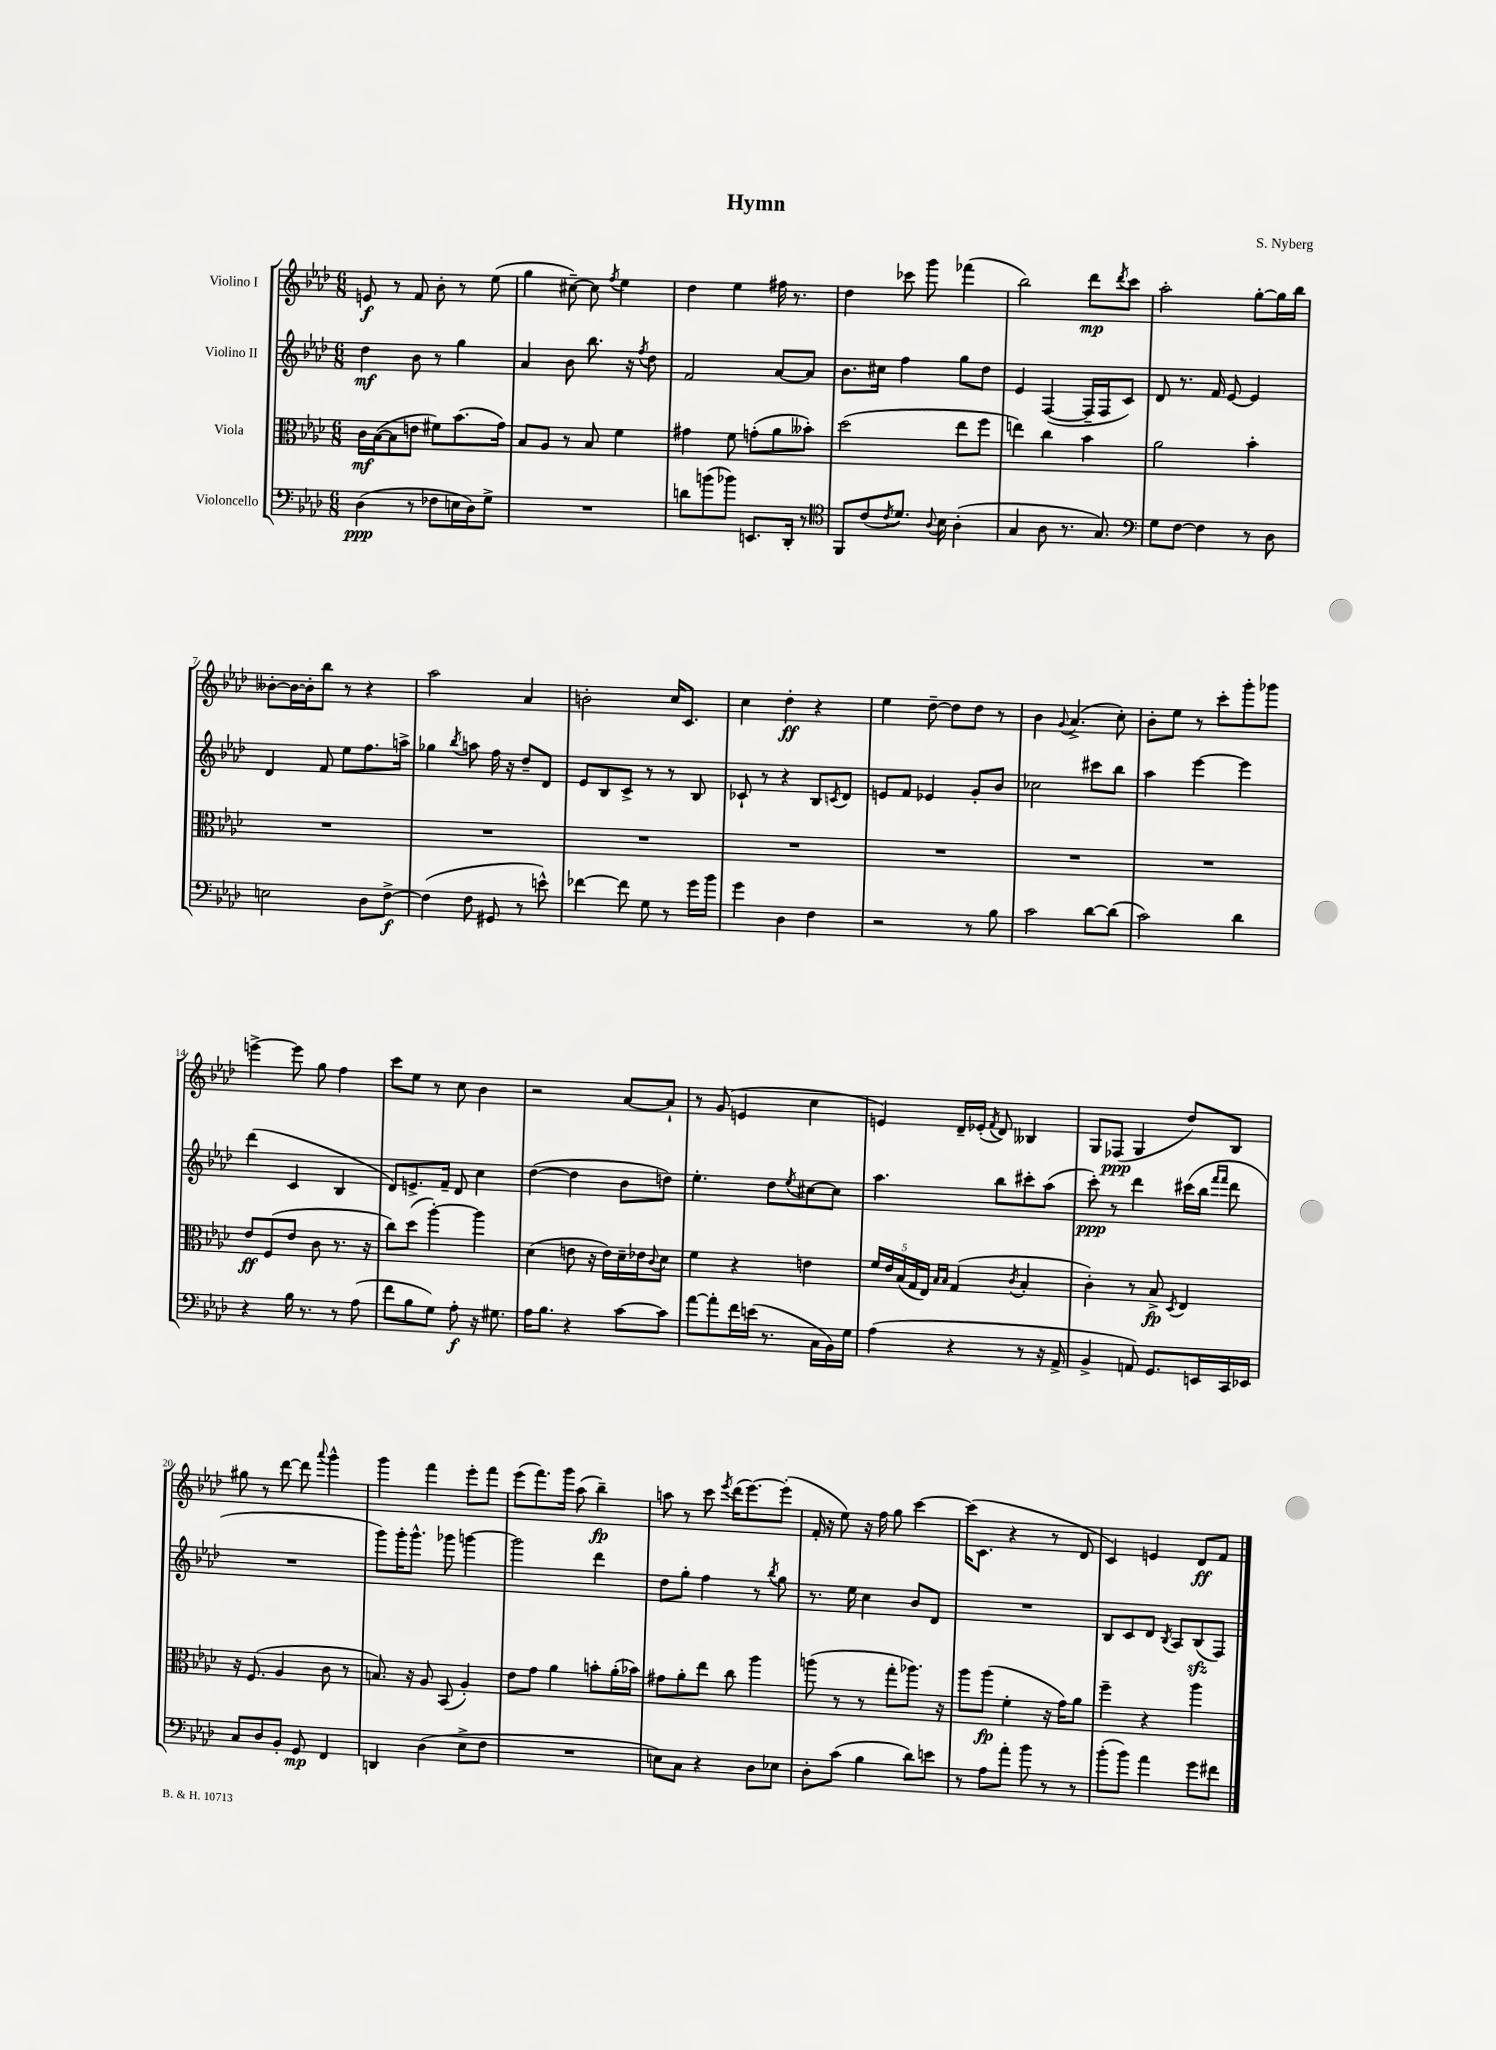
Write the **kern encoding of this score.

**kern	**kern	**kern	**kern
*staff4	*staff3	*staff2	*staff1
*clefF4	*clefC3	*clefG2	*clefG2
*k[b-e-a-d-]	*k[b-e-a-d-]	*k[b-e-a-d-]	*k[b-e-a-d-]
*M6/8	*M6/8	*M6/8	*M6/8
(4D-	16c	4dd-	8e
.	([16B-	.	.
.	8B-]	.	8r
8r	8e	8b-	8f
8F-	8f#)	8r	8b-'
16E	(8.b-	4gg	8r
16D-)	.	.	.
8G^	.	.	(8ee-
.	16g)	.	.
=	=	=	=
2.r	8B-	4a-	4gg
.	8A-	.	.
.	8r	8b-	[8cc#~)
.	8B-	8.bb-	8cc#]
.	.	.	8qff
.	4f	.	4ee-
.	.	16r	.
.	.	8qff	.
.	.	8dd-	.
=	=	=	=
8d	4g#	2f	4dd-
(8b	.	.	.
8b-)	8f	.	4ee-
8.EE	(8g'	.	.
.	8a-	[8a-	16ff#
16DD-'	.	.	8.r
8r	8b--')	8a-]	.
=	=	=	=
*clefC4	*	*	*
8FF	(2dd-	8.b-	4dd-
(8c	.	.	.
.	.	16cc#	.
8qc	.	.	.
8.d-)	.	4ff	8ccc-
.	.	.	8ggg
8qqA-	.	.	.
16B-	.	.	.
(4A-'	8ee-	8gg	(4fff-
.	8ff	8dd-	.
=	=	=	=
4G	4ee)	4e-	2bb-)
8A-	4cc	([4F	.
8.r	.	.	.
.	4b-	16F~]	8ddd-
8.G)	.	16F	.
.	.	.	8qddd-
.	.	8c)	8ccc
=	=	=	=
*clefF4	*	*	*
8G	2a-	8d-	2aa-'
[8F	.	8.r	.
4F]	.	.	.
.	.	16f	.
.	.	[8e-	.
8r	4b-'	4e-]	[8gg'
8D-	.	.	16gg]
.	.	.	16bb-
=	=	=	=
2E	2.r	4d-	[8b--'
.	.	.	16b--_
.	.	.	16b--']
.	.	8f	8bb-
.	.	8ee-	8r
8D-	.	8.ff	4r
[8F^	.	.	.
.	.	16aa^	.
=	=	=	=
(4F]	2.r	4gg-	2aa-
.	.	8qbb-	.
8F	.	8aa	.
8GG#	.	16ff	.
.	.	16r	.
8r	.	8dd-~	4a-
8e^^)	.	8d-	.
=	=	=	=
[4f-	2.r	8e-	2b'
.	.	8B-	.
8f-]	.	8c^	.
8G	.	8r	.
8r	.	8r	16cc
.	.	.	8.c
16g	.	8B-	.
16b-	.	.	.
=	=	=	=
4g	2.r	8c-`	4cc
.	.	8r	.
4D-	.	4r	4dd-'
4F	.	8B-	4r
.	.	8qc	.
.	.	8d-	.
=	=	=	=
2r	2.r	8e	4ee-
.	.	8f	.
.	.	4e-	[8dd-~
.	.	.	8dd-]
8r	.	8g'	8dd-
8B-	.	8b-	8r
=	=	=	=
2c	2.r	2cc-	4b-
.	.	.	8qqg
.	.	.	(4.a-^
[8d-	.	8ccc#	.
(8d-]	.	8bb-	8cc')
=	=	=	=
2c)	2.r	4aa-	8b-'
.	.	.	8ee-
.	.	[4eee-	8r
.	.	.	8ccc'
4d-	.	4eee-]	8ggg'
.	.	.	8ggg-
=	=	=	=
4r	8e-	(4ddd-	[4eee^
.	(8F	.	.
16B-	8e-	4c	8eee]
8.r	.	.	.
.	8c	.	8gg
8r	8.r	4B-	4ff
(8A-	.	.	.
.	16r	.	.
=	=	=	=
8f	8cc)	8d-)	8ccc
8B-	(8dd-	8.e^	8ee-
8G)	[4aa-')	.	8r
.	.	16f~	.
8A-'	.	8d-	8cc
16r	4aa-]	4cc	4b-
8.G#	.	.	.
=	=	=	=
16A-	(4d-	([4dd-	2r
8.B-	.	.	.
4r	8e	4dd-]	.
.	16r	.	.
.	16e)	.	.
[8c	16d-~	8b-	[8a-
.	16e-	.	.
.	8qqc	.	.
8c]	8d-	8dd)	8a-`]
=	=	=	=
[8a-	4f	4.ee-'	8r
8a-']	.	.	(8g
16f	4r	.	4e
(16e	.	.	.
8.r	.	8dd-	.
.	.	8qee-	.
.	4e	[8cc#	4cc
16C	.	.	.
16BB-)	.	8cc#]	.
16G	.	.	.
=	=	=	=
(4A-	20f	4.aa-	4e)
.	20e-	.	.
.	(20B-	.	.
.	20G	.	.
.	20E-)	.	.
.	16qqB-	.	.
.	16qqB-	.	.
4r	(4G	.	16d-~
.	.	.	(16e-'
.	.	.	8qf
.	.	8bb-	8d-)
.	8qc	.	.
8r	4B-'	8ccc#'	4B--
16r	.	(8aa-	.
16AA-^	.	.	.
=	=	=	=
4BB-^	4c')	8ccc')	8G
.	.	8r	(8F-
8AA)	8r	4ddd-	4G
8.GG	8B-^	.	.
.	8qD-	.	.
.	4E-	(16ccc#	8dd-)
16EE	.	16bb-	.
.	.	16qqfff	.
.	.	16qqfff	.
16CC	.	8ddd-	8B-
16EE-	.	.	.
=	=	=	=
8C	16r	2.r	8gg#
.	(8.F	.	.
8D-	.	.	8r
8BB-'	4A-	.	[8ddd-
8GG	.	.	8ddd-]
.	.	.	8qqaaa-
4FF	8c	.	4ggg^^
.	8r	.	.
=	=	=	=
4DD	8.B)	8ggg)	4ggg
.	.	16ggg'	.
.	16r	8.ggg^^	.
(4D-	8A-	.	4fff
.	(8BB-	8ggg-	.
8E-^	4A-')	[4ggg	8eee-'
8F	.	.	8fff
=	=	=	=
2.r	8e-	2ggg]	(8eee-
.	8g	.	8.fff)
.	4a-	.	.
.	.	.	16ggg
.	.	.	(8aa-
.	8b'	4ddd-	4bb-~)
.	(16a-'	.	.
.	16b-)	.	.
=	=	=	=
8E)	8g#	8dd-	8aa
8C	8a-'	8gg'	8r
4r	8ee-	4ff	8ccc
.	.	.	8qeee-
.	8cc	.	(16ddd-
.	.	.	[8.eee-)
8D-	4aa-	8r	.
.	.	8qbb-	.
8E-	.	8gg	(8eee-']
=	=	=	=
8D-'	(8aa	8.r	16f'
.	.	.	16r
(8c	8r	.	8ee-)
.	.	16ee-	.
4B-	8r	4cc	16r
.	.	.	16ff
.	8gg'	.	8gg
8d-)	8.aa-)	8b-	[4ccc
8e	.	8d-	.
.	16r	.	.
=	=	=	=
8r	8aa-	2.r	(16ccc]
.	.	.	8.c
8A-	(8aa-	.	.
8a-'	4f'	.	4r
8b-	.	.	.
8r	16r	.	8r
.	16g)	.	.
8r	8a-	.	8d-
=	=	=	=
(8b-'	4ff~	8B-	4c)
8b-)	.	8c	.
4a-	4r	8d-	4e
.	.	8qB-	.
.	.	8A-	.
8g	4aa-	(8B-	8d-
8f#	.	8F)	8f
==	==	==	==
*-	*-	*-	*-
